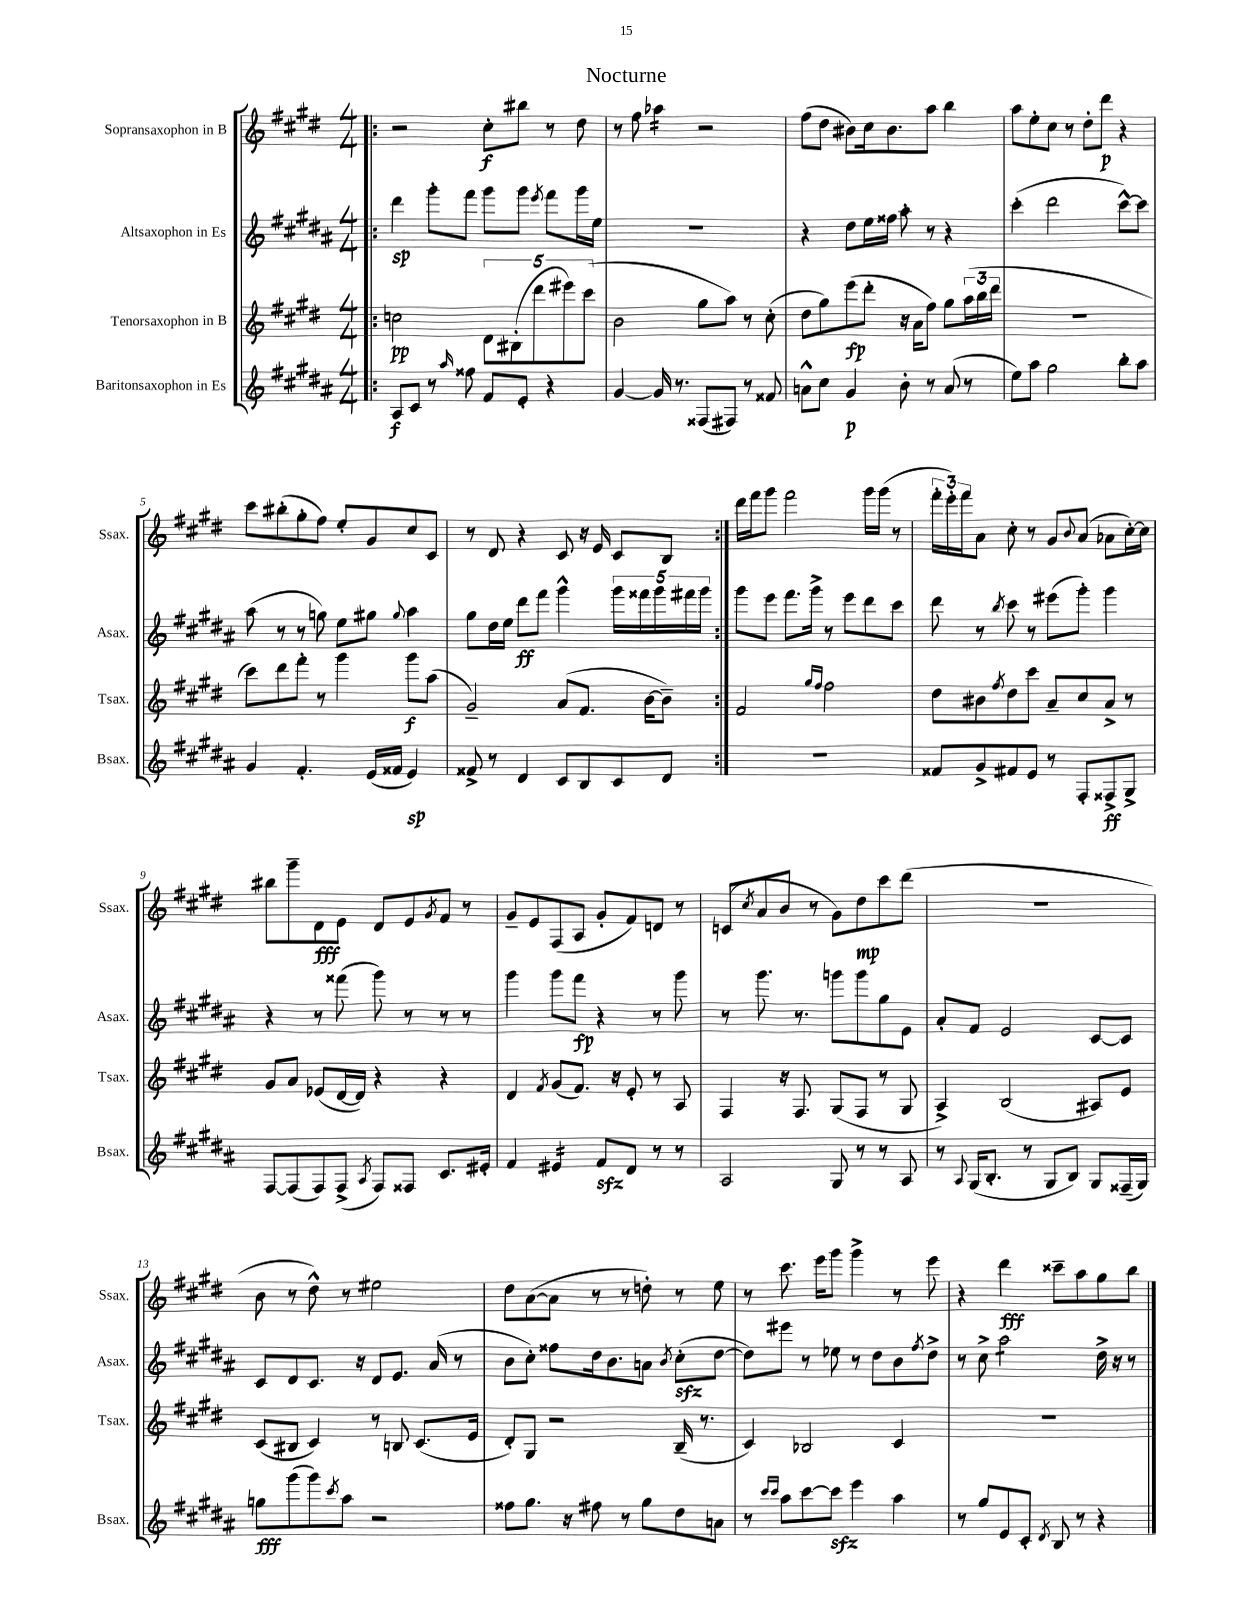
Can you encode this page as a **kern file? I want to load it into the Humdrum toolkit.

**kern	**kern	**kern	**kern
*staff4	*staff3	*staff2	*staff1
*clefG2	*clefG2	*clefG2	*clefG2
*k[f#c#g#d#a#]	*k[f#c#g#d#]	*k[f#c#g#d#a#]	*k[f#c#g#d#]
*M4/4	*M4/4	*M4/4	*M4/4
=!|:	=!|:	=!|:	=!|:
8A#/L	2cc\	4ddd#\	2r
8c#/J	.	.	.
8r	.	8ggg#'\L	.
16qqaa#/	.	.	.
8ff##\	.	8fff#\J	.
8f#/L	10d#\L	8ggg#\L	8cc#'\L
.	(10B#'\	.	.
8e'/J	.	8ggg#\J	8bb#\J
.	10ddd#\	.	.
.	.	8qeee/	.
4r	.	8fff#\L	8r
.	10eee#\)	.	.
.	.	16ggg#\L	8dd#\
.	(10ccc#\J	.	.
.	.	16ee\JJ	.
=	=	=	=
[4g#/	2b\	1r	8r
.	.	.	8ff#\
16g#/]	.	.	4aa-\
8.r	.	.	.
(8F##/L	8gg#\L	.	2r
8F#/J)	8aa\J)	.	.
8r	8r	.	.
8f##/	(8cc#'\	.	.
=	=	=	=
8a^^\L	8dd#\L	4r	(8ff#\L
8cc#\J	8gg#\)	.	8dd#\J
4g#/	(8eee\	8dd#\L	8b#\L)
.	8ddd#'\J	16ee\L	16cc#\k
.	.	16ff##\JJ	8.b#\
8b'\	16r	8aa#'\	.
.	16a\LK	.	.
8r	8ff#\J)	8r	8aa\J
(8a/	8gg#\L	4r	4bb\
8r	(24aa\L	.	.
.	24bb\	.	.
.	24ddd#\JJ	.	.
=	=	=	=
8ee\L)	1r	(4ccc#'\	8aa\L
8aa#\J	.	.	8ee'\
2gg#\	.	2ddd#\	8cc#\J
.	.	.	8r
.	.	.	8dd#'\L
.	.	.	8ddd#\J
8bb'\L	.	[8ccc#^^\L)	4r
8aa#\J	.	8ccc#\]J	.
=	=	=	=
4g#/	8ccc#\L)	(8aa#\	8ccc#\L
.	8ddd#\	8r	(8bb#'\
4.f#'/	8fff#'\J	8r	8gg#'\
.	8r	8gg\)	8ff#\J)
.	4ggg#\	8ee\L	8ee'/L
(16e/LL	.	8gg#\J	8g#/
16f##/JJ	.	.	.
.	.	8qqgg#/	.
4e/)	8ggg#\L	4aa#\	8cc#/
.	(8aa\J	.	8c#/J
=	=	=	=
8f##^/	2g#~/)	8gg#\L	8r
8r	.	16dd#\L	8d#/
.	.	16ee\JJ	.
4d#/	.	8ddd#\L	4r
.	.	8fff#\J	.
8c#/L	(8a/L	4ggg#^^\	8c#/
8B/	8.f#/J	.	16r
.	.	.	16e/
8c#/	.	20ggg#\LL	8c#/L
.	.	20fff##\	.
.	[16b\LK	.	.
.	.	20ggg#\	.
8d#/J	8b~\]J)	.	8B/J
.	.	20fff#\	.
.	.	20ggg#\JJ	.
=:|!	=:|!	=:|!	=:|!
1r	2f#/	8ggg#\L	16ddd#\LL
.	.	.	16fff#\J
.	.	8eee\J	8ggg#\J
.	.	8.fff#\L	2fff#\
.	.	16ggg#^\Jk	.
.	16qqgg#/LL	.	.
.	16qqff#/JJ	.	.
.	2ff#\	8r	.
.	.	8eee\L	.
.	.	8ddd#\	16ggg#\LL
.	.	.	(16ggg#\JJ
.	.	8ccc#\J	8r
=	=	=	=
8f##/L	8dd#\L	8ddd#\	24fff#'\LL
.	.	.	24eee'\)
.	.	.	24fff#\J
8g#^/	8b#\	8r	8a\J
.	8qff#/	8qbb/	.
8f#/	8dd#\	8ccc#\	8cc#'\
8e/J	8ccc#\J	8r	8r
8r	8a~/L	(8eee#\L	8g#/L
.	.	.	8qqb/
8F#'/L	8cc#/	8ggg#'\J)	(8a/J
8F##^/	8a^/J	4ggg#\	8a-\L
8G#^/J	8r	.	[16cc#'\L)
.	.	.	16cc#\]JJ
=	=	=	=
[8F#/L	8g#/L	4r	8bb#\L
(8F#/]	8a/J	.	8ggg#~\
8F#/)	(8e-/L	8r	8d#\
(8F#^/J	[16d#/L	(8fff##\	8e\J
.	16d#/]JJ)	.	.
8qA#/	.	.	.
8F#/L)	4r	8ggg#\)	8d#/L
8F##/J	.	8r	8e/
.	.	.	8qg#/
8.c#/L	4r	8r	8f#/J
.	.	8r	8r
16e#'/Jk	.	.	.
=	=	=	=
4f#/	4d#/	4ggg#\	8g#~/L
.	.	.	8e/
.	8qf#/	.	.
4e#/	(8g#/L	8ggg#\L	(8F#/
.	8.f#/J)	8fff#\J	8A/J
8f#/L	.	4r	8g#'/L
.	16r	.	.
8d#/J	8e'/	.	8f#/)
8r	8r	8r	8d/J
8r	8A/	8ggg#\	8r
=	=	=	=
2A#/	4F#/	8r	(8c/L
.	.	.	8qcc#/
.	.	8.ggg#\	8a/
.	16r	.	8b/J
.	8.F#/	8.r	.
.	.	.	8r
8G#/	(8G#/L	8ggg\L	8g#\L)
8r	8F#/J	8ggg\	8dd#\
8r	8r	8gg#\	8ccc#\
8A#/	8G#/	8e\J	(8ddd#\J
=	=	=	=
8r	4A^/)	8a#'/L	1r
8qqA#/	.	.	.
(16G#/LK	.	8f#/J	.
8.B'/J	.	.	.
.	(2B/	2e/	.
8r	.	.	.
8G#/L	.	.	.
8B/J)	.	.	.
8G#/L	8A#/L)	[8c#/L	.
(16F##~/L	8e/J	8c#/]J	.
16G#/JJ)	.	.	.
=	=	=	=
8gg\L	(8c#/L	8c#/L	8b\
(8ggg#\	8B#/J	8d#/	8r
8ggg#\)	4c#/)	8.c#/J	8dd#^^\)
8qccc#/	.	.	.
8aa#\J	.	.	8r
.	.	16r	.
2r	8r	8d#/L	2ee#\
.	8B/	8.e/J	.
.	(8.c#/L	.	.
.	.	(16a#/	.
.	.	8r	.
.	16e/Jk	.	.
=	=	=	=
8ff##\L	8d#'/L)	8b\L	8dd#\L
8.gg#\J	8G#/J	8cc#'\J)	([8a\
.	2r	8ff##\L	8a\]J
16r	.	.	.
8ff#\	.	16dd#\k	8r
.	.	8.b\	.
8r	.	.	8r
8gg#\L	.	8a\J	8dd'\)
.	.	8qb/	.
8dd#\	(16B~/	(8cc#'\L	8r
.	8.r	.	.
8a\J	.	[8dd#\J	8ee\
=	=	=	=
8r	4c#/)	8dd#\]L)	8r
16qqccc#/LL	.	.	.
16qqccc#/JJ	.	.	.
8aa#\L	.	8eee#\J	8.ccc#\
[8ccc#\	2B-/	8r	.
.	.	.	16eee\LK
8ccc#\]J	.	8ee-\	8ggg#\J
4eee\	.	8r	4ggg#^\
.	.	8dd#\L	.
4aa#\	4c#/	8b\	8r
.	.	8qff#/	.
.	.	8dd#^\J	8eee\
=	=	=	=
8r	1r	8r	4r
8gg#/L	.	8cc#^\	.
8e/	.	2aa#\	4ddd#\
8c#'/J	.	.	.
8qd#/	.	.	.
8B/	.	.	8ccc##~\L
8r	.	.	8aa\
4r	.	16dd#^\	8gg#\
.	.	16r	.
.	.	8r	8bb\J
==	==	==	==
*-	*-	*-	*-
